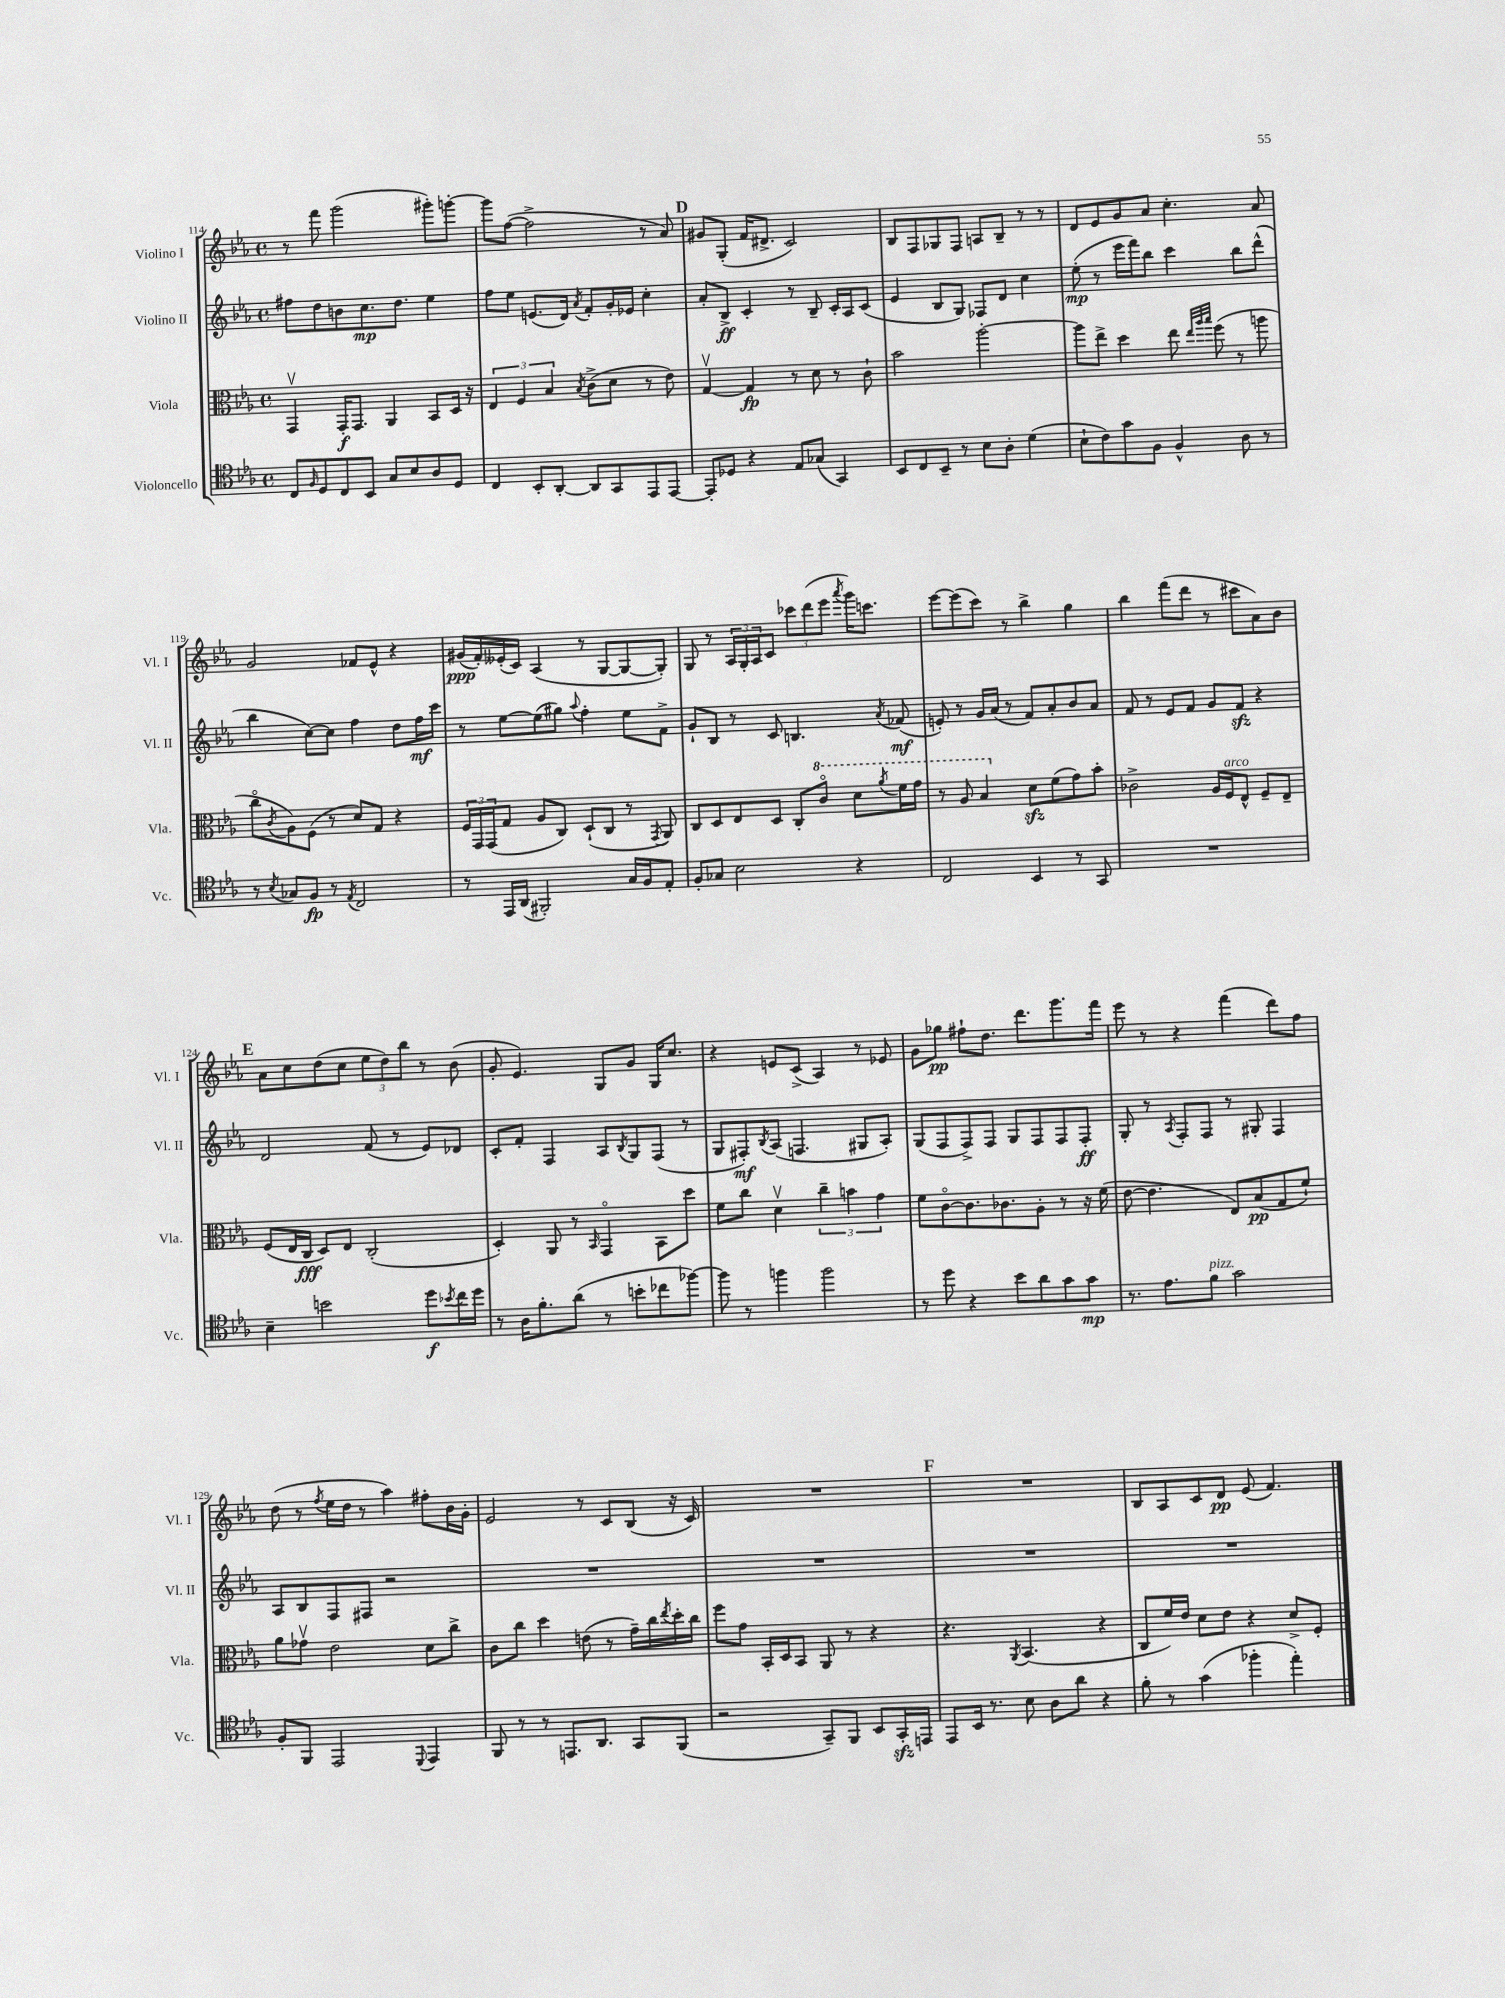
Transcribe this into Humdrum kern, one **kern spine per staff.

**kern	**dynam	**kern	**dynam	**kern	**dynam	**kern	**dynam
*part4	*part4	*part3	*part3	*part2	*part2	*part1	*part1
*staff4	*staff4	*staff3	*staff3	*staff2	*staff2	*staff1	*staff1
*I"Violoncello	*	*I"Viola	*	*I"Violino II	*	*I"Violino I	*
*I'Vc.	*	*I'Vla.	*	*I'Vl. II	*	*I'Vl. I	*
*clefC4	*	*clefC3	*	*clefG2	*	*clefG2	*
*k[b-e-a-]	*	*k[b-e-a-]	*	*k[b-e-a-]	*	*k[b-e-a-]	*
*M4/4	*	*M4/4	*	*M4/4	*	*M4/4	*
*met(c)	*	*met(c)	*	*met(c)	*	*met(c)	*
=114	=114	=114	=114	=114	=114	=114	=114
8C/L	.	4GGv/	.	8ff#X\L	.	8r	.
16qqF/	.	.	.	.	.	.	.
8D/	.	.	.	8dd\	.	8fff\	.
8C/	.	16GG'/KL	f	8bn\	.	(2ggg\	.
.	.	8.GG/J	.	.	.	.	.
8BB-/J	.	.	.	8.cc\	mp	.	.
8G/L	.	4AA-/	.	.	.	.	.
.	.	.	.	8.dd\J	.	.	.
8B-/	.	.	.	.	.	.	.
8A-/	.	8BB-/L	.	4ee-\	.	8ggg#X'\L)	.
8D/J	.	16D/Jk	.	.	.	[8gggn'\J	.
.	.	16r	.	.	.	.	.
=115	=115	=115	=115	=115	=115	=115	=115
4C/	.	6E-/	.	8ff\L	.	8ggg\L]	.
.	.	.	.	8ee-\J	.	([8ff\J	.
.	.	6F/	.	.	.	.	.
8BB-'/L	.	.	.	(8.en/L	.	2ff^\]	.
.	.	6B-/	.	.	.	.	.
[8AA-'/J	.	.	.	.	.	.	.
.	.	.	.	16d/Jk)	.	.	.
.	.	8qB-/	.	8qa-/	.	.	.
8AA-/L]	.	(8c^\L	.	8f'/L	.	.	.
8GG/	.	8d\J	.	16g'/L	.	.	.
.	.	.	.	16e-X/JJ	.	.	.
8EE-/	.	8r	.	4cc'\	.	8r	.
[8EE-/J	.	8e-\)	.	.	.	8a-/)	.
!!LO:REH:place=s1:t=D
=116	=116	=116	=116	=116	=116	=116	=116
8EE-'/L]	.	[4Gv/	.	8a-'/L	.	8g#X/L	.
8D-X/J	.	.	.	8B-^/J	ff	(8G'/J	.
4r	.	4G/]	fp	4c'/	.	16f/KL	.
.	.	.	.	.	.	8.d#X^/J	.
8E-/L	.	8r	.	8r	.	2c/)	.
(8G-X/J	.	8d\	.	8B-~/	.	.	.
4GG/)	.	8r	.	16c'/LL	.	.	.
.	.	.	.	16A-/J	.	.	.
.	.	8c`\	.	(8c/J	.	.	.
=117	=117	=117	=117	=117	=117	=117	=117
8BB-/L	.	2b-\	.	4e-/	.	8B-/L	.
8C/	.	.	.	.	.	8F/	.
8BB-~/J	.	.	.	8B-/L	.	8G-X/	.
8r	.	.	.	8G/J)	.	8F/J	.
8B-\L	.	[2aa-'\	.	8F-X/L	.	8An/L	.
8A-'\J	.	.	.	8d/J	.	8B-~/J	.
(4d\	.	.	.	4cc\	.	8r	.
.	.	.	.	.	.	8r	.
=118	=118	=118	=118	=118	=118	=118	=118
8B-`\L	.	8aa-\L]	.	(8ee-'\	mp	8d/L	.
8c\)	.	8ee-^\J	.	8r	.	8e-/	.
8g\	.	4dd\	.	16eee-\LL	.	8g/	.
.	.	.	.	16fff\J)	.	.	.
8F\J	.	.	.	8bb-\J	.	8a-/J	.
4F^^/	.	8ee-\	.	4ccc\	.	4.cc'\	.
.	.	32qqee-/LLL	.	.	.	.	.
.	.	32qqaa-/	.	.	.	.	.
.	.	32qqbb-/JJJ	.	.	.	.	.
.	.	(8ff\	.	.	.	.	.
8A-\	.	8r	.	8bb-\L	.	.	.
8r	.	8aan\	.	(8ddd^^\J	.	8a-/	.
!!LO:LB:g=z
=119	=119	=119	=119	=119	=119	=119	=119
8r	.	8cc\L	.	4bb-\	.	2g/	.
8qB-/	.	8qc/	.	.	.	.	.
8G-X/L	.	8A-\)	.	.	.	.	.
8F/J	fp	(8F\J	.	[8cc\L)	.	.	.
8r	.	8r	.	8cc\J]	.	.	.
8qE-/	.	.	.	.	.	.	.
2C/	.	8d/L)	.	4ff\	.	8f-X/L	.
.	.	8G/J	.	.	.	8e-^^/J	.
.	.	4r	.	8dd\L	.	4r	.
.	.	.	.	16ff\L	mf	.	.
.	.	.	.	16ccc\JJ	.	.	.
=120	=120	=120	=120	=120	=120	=120	=120
8r	.	24F/LL	.	8r	.	(16g#X/LL	ppp
.	.	24GG/	.	.	.	.	.
.	.	.	.	.	.	16f'/)	.
.	.	(24GG/J	.	.	.	.	.
16EE-/LL	.	8G/J	.	[8ee-\L	.	(16e--X'/	.
(16AA-/JJ	.	.	.	.	.	16c/JJ)	.
2FF#X'/)	.	8A-/L	.	(8ee-\]	.	(4A-/	.
.	.	8C/J)	.	8gg#X\J)	.	.	.
.	.	.	.	8qqaa-/	.	.	.
.	.	(8D`/L	.	4ff'\	.	8r	.
.	.	8C/J	.	.	.	[8G/L	.
16G/LL	.	8r	.	8ee-\L	.	8G/_	.
16F/J	.	.	.	.	.	.	.
.	.	8qGG/	.	.	.	.	.
8E-'/J	.	8AA-/)	.	8f^\J	.	8G'/J])	.
=121	=121	=121	=121	=121	=121	=121	=121
8F'/L	.	8C/L	.	8g`/L	.	8G/	.
8G-X/J	.	8D/	.	8B-/J	.	8r	.
2B-\	.	8E-/	.	8r	.	24A-/LL	.
.	.	.	.	.	.	24G'/	.
.	.	.	.	.	.	24A-/J	.
.	.	8D/J	.	8c/	.	8c/J	.
.	.	8C'/L	.	4.Bn/	.	12ccc-X\L	.
.	.	.	.	.	.	(12ddd\	.
*	*	*8va	*	*	*	*	*
.	.	8cc/J	.	.	.	.	.
.	.	.	.	.	.	12eee-\J	.
.	.	.	.	.	.	8qaaa-/	.
4r	.	8dd\L	.	.	.	16ggg\KL)	.
.	.	.	.	.	.	8.cccn\J	.
.	.	8qaa-/	.	8qa-/	.	.	.
.	.	16ff\L	.	(8f-X/	mf	.	.
.	.	16gg\JJ	.	.	.	.	.
=122	=122	=122	=122	=122	=122	=122	=122
2C/	.	8r	.	8en'/)	.	[8eee-\L	.
.	.	8a-/	.	8r	.	(8eee-\]	.
.	.	4b-/	.	16g/LL	.	8ccc\J)	.
.	.	.	.	(16a-/JJ	.	.	.
.	.	.	.	8r	.	8r	.
*	*	*X8va	*	*	*	*	*
4BB-/	.	8dzz\L	.	8f/L)	.	4bb-^\	.
.	.	(8f\	.	8a-'/	.	.	.
8r	.	8g\)	.	8b-/	.	4gg\	.
8GG/	.	8b-'\J	.	8a-/J	.	.	.
=123	=123	=123	=123	=123	=123	=123	=123
1r	.	2c-X^\	.	8f/	.	4bb-\	.
.	.	.	.	8r	.	.	.
.	.	.	.	8e-/L	.	(8fff\L	.
.	.	.	.	8f/J	.	8ddd\J	.
.	.	16A-/LL	.	8g/L	.	8r	.
!	!	!LO:TX:a:i:t=arco	!	!	!	!	!
.	.	16F/J	.	.	.	.	.
.	.	8E-^^/J	.	8fzz/J	.	8ccc#X\L	.
.	.	8F~/L	.	4r	.	8a-\)	.
.	.	8E-~/J	.	.	.	8b-\J	.
!!LO:LB:g=z
!!LO:REH:place=s1:t=E
=124	=124	=124	=124	=124	=124	=124	=124
4B-~\	.	(8F/L	.	2d/	.	8a-\L	.
.	.	16E-/L	.	.	.	8cc\	.
.	.	16C/JJ	fff	.	.	.	.
2bn\	.	8D/L)	.	.	.	(8dd\	.
.	.	8E-/J	.	.	.	8cc\J	.
.	.	(2C'/	.	(8f/	.	12ee-\L	.
.	.	.	.	.	.	12dd\)	.
.	.	.	.	8r	.	.	.
.	.	.	.	.	.	12bb-\J	.
8dd\L	f	.	.	8e-/L)	.	8r	.
8qb-X/	.	.	.	.	.	.	.
16cc\L	.	.	.	8d-X/J	.	(8b-\	.
16dd\JJ	.	.	.	.	.	.	.
=125	=125	=125	=125	=125	=125	=125	=125
8r	.	4D'/)	.	8c'/L	.	8g'/	.
16A-\KL	.	.	.	8f'/J	.	4.e-/)	.
8.f'\	.	.	.	.	.	.	.
.	.	8AA-/	.	4F/	.	.	.
(8a-\J	.	8r	.	.	.	.	.
.	.	16qqBB-/	.	.	.	.	.
8r	.	4GG/	.	8A-/L	.	8G/L	.
.	.	.	.	8qB-/	.	.	.
8bn'\L	.	.	.	8G/	.	8g/J	.
8cc-X\	.	8BB-\L	.	(8F/J	.	16G/KL	.
.	.	.	.	.	.	8.cc/J	.
[8ff-X\J)	.	8dd\J	.	8r	.	.	.
=126	=126	=126	=126	=126	=126	=126	=126
8ff-\]	.	8f\L	.	8G/L	.	4r	.
8r	.	8cc\J	.	8F#X'/)	mf	.	.
.	.	.	.	8qB-/	.	.	.
4ffn\	.	4dv\	.	(8A-/J	.	8en/L	.
.	.	.	.	4.Fn/	.	(8c^/J	.
2ff\	.	6cc~\	.	.	.	4A-/)	.
.	.	6bn\	.	.	.	.	.
.	.	.	.	8G#X/L	.	8r	.
.	.	6g\	.	.	.	.	.
.	.	.	.	8A-'/J)	.	8e-X/	.
=127	=127	=127	=127	=127	=127	=127	=127
8r	.	8f\L	.	(8G/L	.	8g\L	.
8dd\	.	[8c\	.	8F/	.	8gg-X\J	pp
4r	.	8.c\]	.	8F^/)	.	8ff#X`\L	.
.	.	.	.	8F/J	.	8.dd\J	.
.	.	8.c-X\	.	.	.	.	.
8b-\L	.	.	.	8G/L	.	.	.
.	.	.	.	.	.	8.ddd\L	.
8a-\	.	8A-'\J	.	8F/	.	.	.
8g\	.	8r	.	8F/	.	8.ggg\	.
8g\J	mp	16r	.	8F'/J	ff	.	.
.	.	(16f\	.	.	.	16fff\Jk	.
=128	=128	=128	=128	=128	=128	=128	=128
8.r	.	[8e-\	.	8G'/	.	8eee-\	.
.	.	4.e-\]	.	8r	.	8r	.
8.e-\L	.	.	.	.	.	.	.
.	.	.	.	8qA-/	.	.	.
.	.	.	.	8F'/L	.	4r	.
!LO:TX:a:i:t=pizz.	!	!	!	!	!	!	!
8f\J	.	.	.	8F/J	.	.	.
2g\	.	8E-/L)	.	8r	.	(4fff\	.
.	.	(8B-/	pp	8G#X'/	.	.	.
.	.	8G/	.	4F/	.	8ddd\L)	.
.	.	8f`/J)	.	.	.	8ff\J	.
!!LO:LB:g=z
=129	=129	=129	=129	=129	=129	=129	=129
8F'/L	.	8a-\L	.	8A-/L	.	(8dd\	.
8FF/J	.	8g-Xv\J	.	8B-/	.	8r	.
.	.	.	.	.	.	8qff/	.
2EE-/	.	2e-\	.	8F/	.	16ee-\LL	.
.	.	.	.	.	.	16dd\JJ	.
.	.	.	.	8F#X/J	.	8r	.
.	.	.	.	2r	.	4aa-\)	.
8qqDD/	.	.	.	.	.	.	.
4EE-/	.	8d\L	.	.	.	8ff#X'\L	.
.	.	8cc^\J	.	.	.	16b-\L	.
.	.	.	.	.	.	16g'\JJ	.
=130	=130	=130	=130	=130	=130	=130	=130
8FF/	.	8c\L	.	1r	.	2e-/	.
8r	.	8cc\J	.	.	.	.	.
8r	.	4dd\	.	.	.	.	.
8.EEn/L	.	.	.	.	.	.	.
.	.	(8en\	.	.	.	8r	.
8.AA-/J	.	.	.	.	.	.	.
.	.	8r	.	.	.	8c/L	.
8GG/L	.	16g~\LL)	.	.	.	(8B-/J	.
.	.	16cc\	.	.	.	.	.
.	.	8qee-/	.	.	.	.	.
(8FF/J	.	16dd'\	.	.	.	16r	.
.	.	16cc\JJ	.	.	.	16c/)	.
=131	=131	=131	=131	=131	=131	=131	=131
2r	.	8ff\L	.	1r	.	1r	.
.	.	8g\J	.	.	.	.	.
.	.	16BB-'/LL	.	.	.	.	.
.	.	16D/J	.	.	.	.	.
.	.	8BB-/J	.	.	.	.	.
8GG~/L)	.	8AA-/	.	.	.	.	.
8FF/J	.	8r	.	.	.	.	.
8BB-/L	.	4r	.	.	.	.	.
16GGzz'/L	.	.	.	.	.	.	.
16EEn/JJ	.	.	.	.	.	.	.
!!LO:REH:place=s1:t=F
=132	=132	=132	=132	=132	=132	=132	=132
8EE-/L	.	4.r	.	1r	.	1r	.
16BB-/Jk	.	.	.	.	.	.	.
8.r	.	.	.	.	.	.	.
.	.	8qAA-/	.	.	.	.	.
8B-\	.	(4.BB-/	.	.	.	.	.
8A-\L	.	.	.	.	.	.	.
8a-\J	.	.	.	.	.	.	.
4r	.	4r	.	.	.	.	.
=133	=133	=133	=133	=133	=133	=133	=133
8f'\	.	8C/L	.	1r	.	8B-/L	.
8r	.	16f/L)	.	.	.	8A-/	.
.	.	16e-/JJ	.	.	.	.	.
(4g\	.	8d\L	.	.	.	8c/	.
.	.	8e-\J	.	.	.	8d/J	pp
4ff-X'\	.	4r	.	.	.	(8e-/	.
.	.	.	.	.	.	4.f/)	.
4ee-'\)	.	8d^/L	.	.	.	.	.
.	.	8F'/J	.	.	.	.	.
==	==	==	==	==	==	==	==
*-	*-	*-	*-	*-	*-	*-	*-
